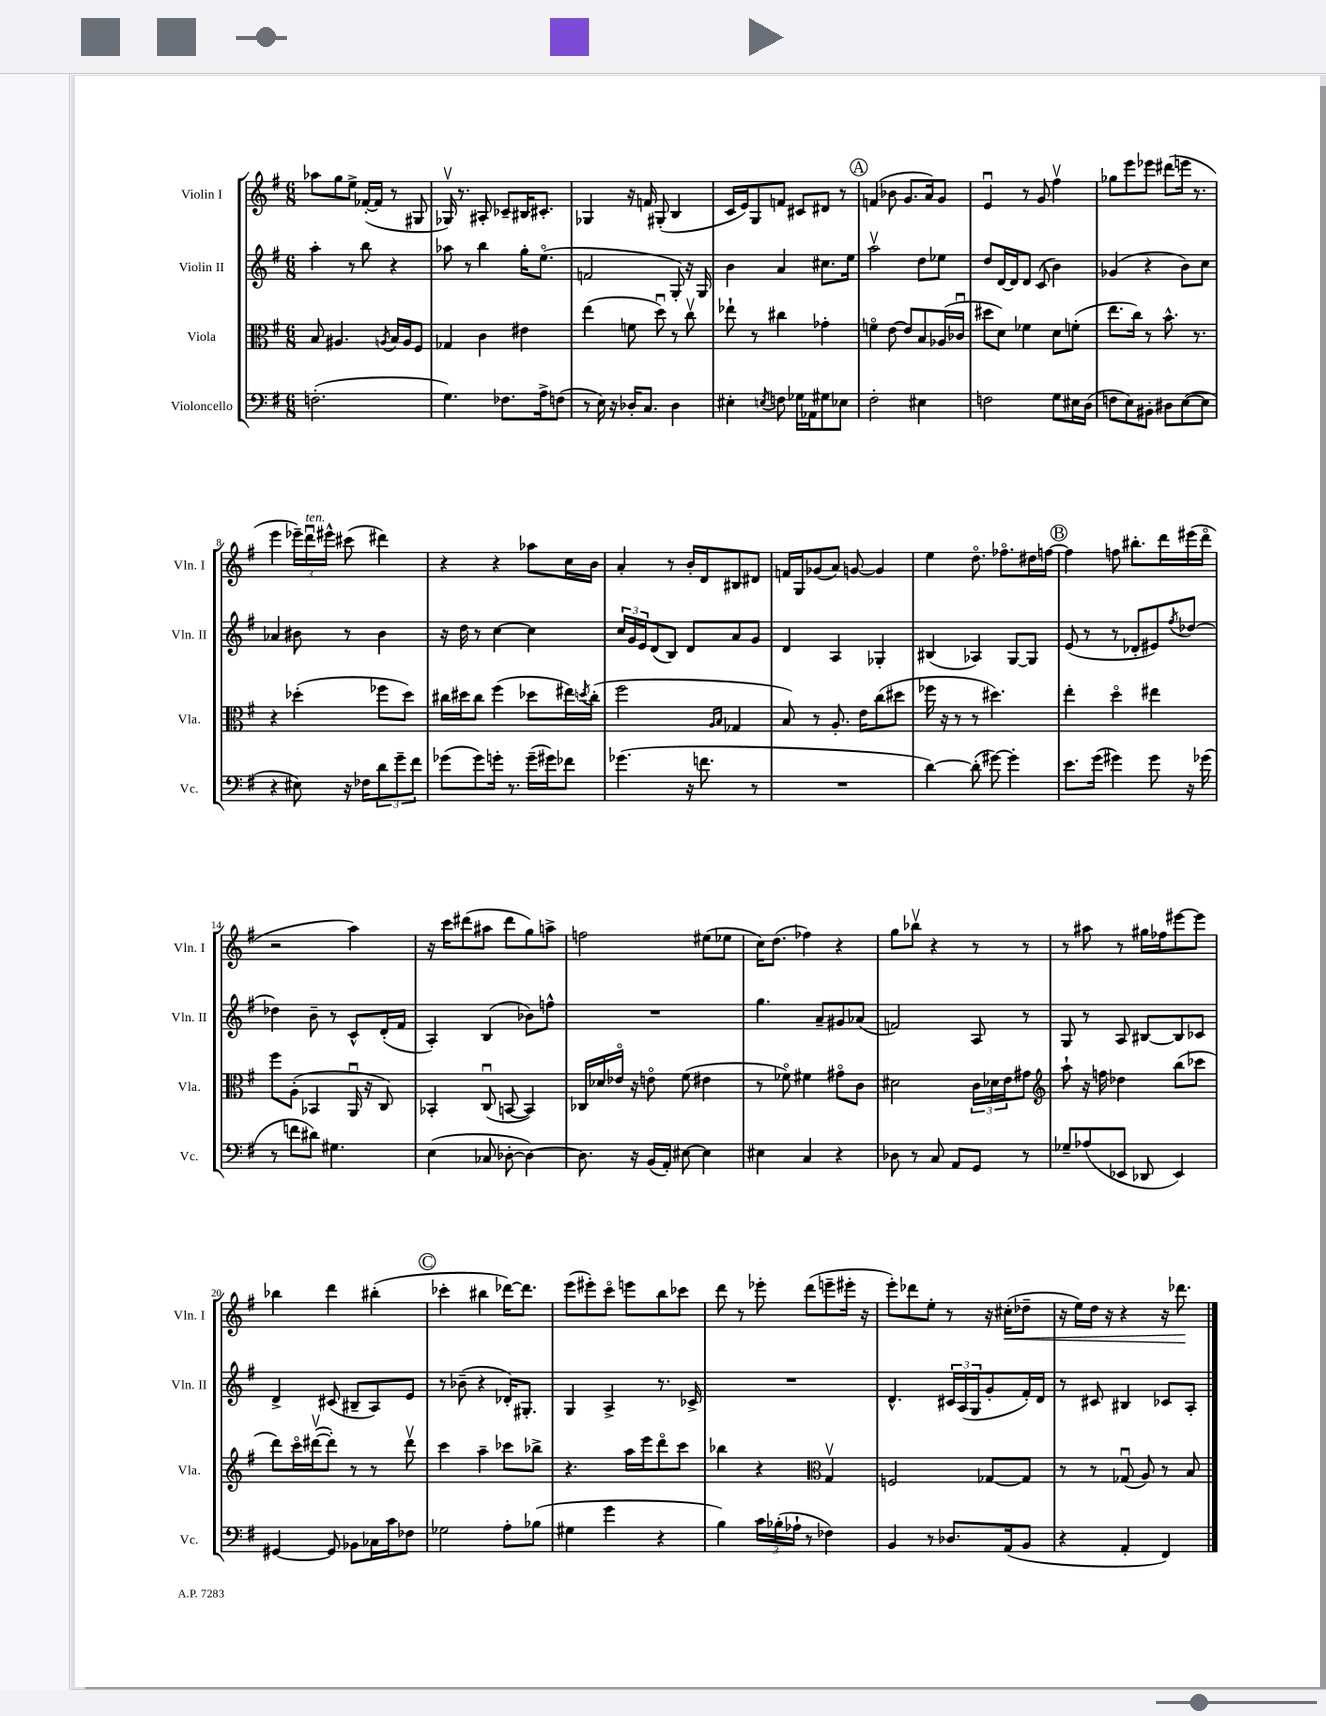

**kern	**kern	**kern	**kern	**dynam
*part4	*part3	*part2	*part1	*part1
*staff4	*staff3	*staff2	*staff1	*staff1
*I"Violoncello	*I"Viola	*I"Violin II	*I"Violin I	*
*I'Vc.	*I'Vla.	*I'Vln. II	*I'Vln. I	*
*clefF4	*clefC3	*clefG2	*clefG2	*
*k[f#]	*k[f#]	*k[f#]	*k[f#]	*
*M6/8	*M6/8	*M6/8	*M6/8	*
=1	=1	=1	=1	=1
(2.Fn'\	8B/	4aa'\	8aa-X\L	.
.	4.A#X/	.	8gg\	.
.	.	8r	8ee^\J	.
.	.	8bb\	([16f-X'/LL	.
.	.	.	16f-/JJ]	.
.	8qAn/	.	.	.
.	16B/LL	4r	8r	.
.	16A/J	.	.	.
.	8F#/J	.	8G#X/	.
=2	=2	=2	=2	=2
4.G\)	4G-X/	8aa-X\	16G-Xv/)	.
.	.	.	8.r	.
.	.	8r	.	.
.	4c\	4bb\	8A#X'/	.
8.F-X\L	.	.	8c-X~/L	.
.	4e#X\	16gg'\KL	16B#X/K	.
16A^\k	.	(8.ee\J	8.c#X'/J	.
(8Fn\J	.	.	.	.
=3	=3	=3	=3	=3
8r	(4ee\	2fn/	4G-X/	.
16E\)	.	.	.	.
16r	.	.	.	.
16D-X'/KL	8fn\	.	16r	.
8.C/J	.	.	16fn/	.
.	8ddu\)	.	(8G#X'/	.
4D-\	8r	8G'/)	4B/	.
.	8ccv\	16r	.	.
.	.	16G/	.	.
=4	=4	=4	=4	=4
4E#X'\	8ee-X`\	4b\	16c/LL	.
.	.	.	16e/J)	.
.	8r	.	8G/	.
8qEn/	.	.	.	.
8Fn\	4cc#X\	4a/	8fn/J	.
16G-X\LL	.	.	8c#X/L	.
16AA-X\J	.	.	.	.
8G#X\	4g-X'\	8.cc#X\L	8d#X/J	.
8E-X\J	.	.	8r	.
.	.	16ee\Jk	.	.
!!LO:REH:place=s1:t=A
=5	=5	=5	=5	=5
2F#'\	4fn\	2aav\	(4fn/	.
.	[8e\	.	8b-X\	.
.	8e/L]	.	8.g/L	.
4E#X\	8B/	8dd\L	.	.
.	.	.	16a/k)	.
.	(16A-X/L	8ee-X\J	8g/J	.
.	16c-Xu/JJ	.	.	.
=6	=6	=6	=6	=6
2Fn\	8dd#X\L	8dd/L	4eu/	.
.	8d\J)	[16d/L	.	.
.	.	16d/J]	.	.
.	4f-X\	8d/J	8r	.
.	.	(8c/	8g/	.
8G\L	8d\L	4b\)	4ff#v\	.
16E#X\L	(8fn'\J	.	.	.
(16D\JJ	.	.	.	.
=7	=7	=7	=7	=7
8Fn\L	8.ee\L	(4g-X/	8gg-X\L	.
8E\)	.	.	8eee\	.
.	16cc\Jk)	.	.	.
8BB#X'\J	8r	4r	8eee-X\J	.
8D#X\L	8.b^^\	.	(8ddd#X\L	.
([8E\	.	8b\L)	16eeen\Jk	.
.	8.r	.	8.r	.
8E\J]	.	8cc\J	.	.
!!LO:LB:g=z
=8	=8	=8	=8	=8
4r	4r	4a-X/	4eee\	.
8E#X\)	(4dd-X'\	8b#X\	24eee-X~\LL)	.
!	!	!	!LO:TX:a:i:t=ten.	!
.	.	.	24dddu\	.
.	.	.	24eee#X^^\JJ	.
16r	.	8r	(8ccc#X\	.
16F-X\KL	.	.	.	.
12d\	8ff-X\L	4b#\	4ddd#X\)	.
12g~\	.	.	.	.
.	8dd-\J)	.	.	.
12f#\J	.	.	.	.
=9	=9	=9	=9	=9
(8g-X\L	16cc#X\LL	16r	4r	.
.	16dd#X\J	16dd\	.	.
8g-\)	8cc#\J	8r	.	.
16gn'\Jk	(4ff#\	[4cc\	4r	.
8.r	.	.	.	.
(16g~\LL	8dd-X\L	4cc\]	8aa-X\L	.
16g#X\J)	.	.	.	.
8f-X\J	16ee#X\L)	.	16cc\L	.
.	8qddn/	.	.	.
.	(16cc#'\JJ	.	16b\JJ	.
=10	=10	=10	=10	=10
(4.g-X\	2ff#\	24cc/LL	4a'/	.
.	.	24g/	.	.
.	.	24e/J	.	.
.	.	(8d/	.	.
.	.	8B/J)	8r	.
16r	.	8d/L	16b'/LL	.
8.fn\	.	.	16d/J	.
.	16qqA/LL	.	.	.
.	16qqB/JJ	.	.	.
.	4G-X/	8a/	8B#X/	.
8r	.	8g/J	8d#X/J	.
=11	=11	=11	=11	=11
2.r	8B/)	4d/	16fn/LL	.
.	.	.	16G/J	.
.	8r	.	(8g-X/	.
.	8.A'/	4A/	8a/J)	.
.	.	.	[8gn/	.
.	16e\KL	.	.	.
.	(8cc\	4G-X'/	4g/]	.
.	8dd#X\J	.	.	.
=12	=12	=12	=12	=12
[4d\)	16ff-X\	(4B#X/	4ee\	.
.	16r	.	.	.
.	8r	.	.	.
(8d'\]	8r	4A-X/)	8.dd\	.
[8g#X\)	4.dd#X\)	.	.	.
.	.	.	8.ff-X\L	.
4g#'\]	.	[8G/L	.	.
.	.	8G/J]	16dd#X\L	.
.	.	.	[16ffn\JJ	.
!!LO:REH:place=s1:t=B
=13	=13	=13	=13	=13
8.e\L	4ee'\	(8e/	4ff\]	.
.	.	8r	.	.
(16g\Jk	.	.	.	.
4g#X\)	4dd\	8r	8ffn\	.
.	.	8d-X'/L	8.bb#X'\L	.
8g#\	4ee#X\	8e#X/)	.	.
.	.	.	16ddd\L	.
.	.	8qff#/	.	.
16r	.	[8dd-X/J	(16eee#X\	.
(16g-X\	.	.	16ddd\JJ	.
!!LO:LB:g=z
=14	=14	=14	=14	=14
8r	8ff#\L	4dd-X\]	2r	.
8fn\L	(8A'\J	.	.	.
8d#X\J)	4BB-X/	8b~\	.	.
4.G#X\	.	8r	.	.
.	16AAu/	8c^^/L	4aa\)	.
.	16r	.	.	.
.	8C/)	(16d'/L	.	.
.	.	16f#/JJ	.	.
=15	=15	=15	=15	=15
(4E\	4BB-X'/	4A'/)	16r	.
.	.	.	16ccc\KL	.
.	.	.	(8ddd#X\	.
8C-X/	(8Cu/	(4B/	8aa#X\J	.
[8D-X'\	[8BBn/	.	8ddd#\L	.
4D-\_)	4BB/])	8b-X\L)	8gg\)	.
.	.	8ffn^^\J	8aan^\J	.
=16	=16	=16	=16	=16
8.D-\]	16C-X/LL	2.r	2ffn\	.
.	16d-X/	.	.	.
.	16e-X/JJ	.	.	.
16r	16r	.	.	.
(16BB/LL	8en\	.	.	.
16AA'/JJ)	.	.	.	.
[8E#X\	(8f#\	.	.	.
4E#\]	4e#X\	.	(8ee#X\L	.
.	.	.	8ee-X\J	.
=17	=17	=17	=17	=17
4E#X\	8r	4.gg\	16cc\KL)	.
.	.	.	(8.dd\J	.
.	8f-X\)	.	.	.
4C/	4f#X\	.	4ff-X\)	.
.	.	8a~/L	.	.
4r	8g#X\L	8g#X/	4r	.
.	8c\J	(8a-X/J	.	.
=18	=18	=18	=18	=18
8D-X\	2d#X\	2fn/)	8gg\L	.
8r	.	.	8bb-Xv\J	.
8C/	.	.	4r	.
8AA/L	.	.	.	.
8GG/J	24c\LL	8A/	8r	.
.	24d-X\	.	.	.
.	24e\J	.	.	.
8r	8g#X\J	8r	8r	.
=19	=19	=19	=19	=19
*	*clefG2	*	*	*
8G-X~/L	8aa`\	8G/	8r	.
(8A-X/	16r	8r	8aa#X\	.
.	16ffn\	.	.	.
8EE-X/J	4dd-X\	8A/	8r	.
8DD-X/	.	[8B#X/L	16gg#X\LL	.
.	.	.	16ff-X\J	.
4EE-/)	(8bb\L	8B#/]	[8eee#X\	.
.	8ccc-X\J	8c-X/J	8eee#\J]	.
!!LO:LB:g=z
=20	=20	=20	=20	=20
[4GG#X/	8ddd\L)	4d^/	4bb-X\	.
.	16ccc\L	.	.	.
.	([16ddd#Xv\J	.	.	.
8GG#/]	8ddd#'\J])	(8c#X/	4ddd\	.
8BB-X\L	8r	8B#X~/L	.	.
16C-X\L	8r	8A/)	(4bb#X'\	.
16c\J	.	.	.	.
8F-X\J	8ddd#v\	8e/J	.	.
!!LO:REH:place=s1:t=C
=21	=21	=21	=21	=21
2G-X\	4ccc\	8r	4ccc-X'\	.
.	.	(8b-X~\	.	.
.	4aa~\	4r	4bb#X\	.
8A'\L	8ccc-X\L	16d-X'/KL)	[16ddd-X\KL)	.
.	.	8.G#X'/J	8.ddd-\J]	.
(8B-X\J	8bb-X^\J	.	.	.
=22	=22	=22	=22	=22
4G#X\	4.r	4G/	(8eee\L	.
.	.	.	8eee#X'\)	.
4g\	.	4A^/	8ccc\J	.
.	16aa\LL	.	8eeen\L	.
.	16eee\J	.	.	.
4r	8ddd\	8.r	8bb\	.
.	8ccc\J	.	8ccc-X\J	.
.	.	16c-X^/	.	.
=23	=23	=23	=23	=23
4B\)	4bb-X\	2.r	8ddd\	.
.	.	.	8r	.
24c\LL	4r	.	8eee-X'\	.
(24B-X'\	.	.	.	.
24A-X`\JJ	.	.	.	.
8r	.	.	(8ddd\L	.
*	*clefC3	*	*	*
4F-X\)	4Gv/	.	8eeen~\	.
.	.	.	16eee#X'\Jk	.
.	.	.	16r	.
=24	=24	=24	=24	=24
4BB/	2Fn/	4.d^^/	8eee'\L)	.
.	.	.	8ddd-X\	.
8r	.	.	8ee'\J	.
8.D-X/L	.	24c#X/LL	8r	.
.	.	(24A/	.	.
.	.	24G/J	.	.
.	[8G-X/L	8g'/	16r	.
!	!	!	!	!LO:HP:b
(16AA/k	.	.	(16cc#X'\KL	<
8BB/J	8G-/J]	16f#'/L)	8dd-X~\J	.
.	.	16d/JJ	.	.
=25	=25	=25	=25	=25
4r	8r	8r	16r	.
.	.	.	16ee\LL)	.
.	8r	8c#X/	16dd\JJ	.
.	.	.	16r	.
4AA'/	(8G-Xu/	4B#X/	4r	.
.	8A/)	.	.	.
4FF#/)	8r	8c-X/L	16r	.
.	.	.	8.ddd-X\	.
.	8B/	8A'/J	.	.
.	.	.	.	[
==	==	==	==	==
*-	*-	*-	*-	*-
